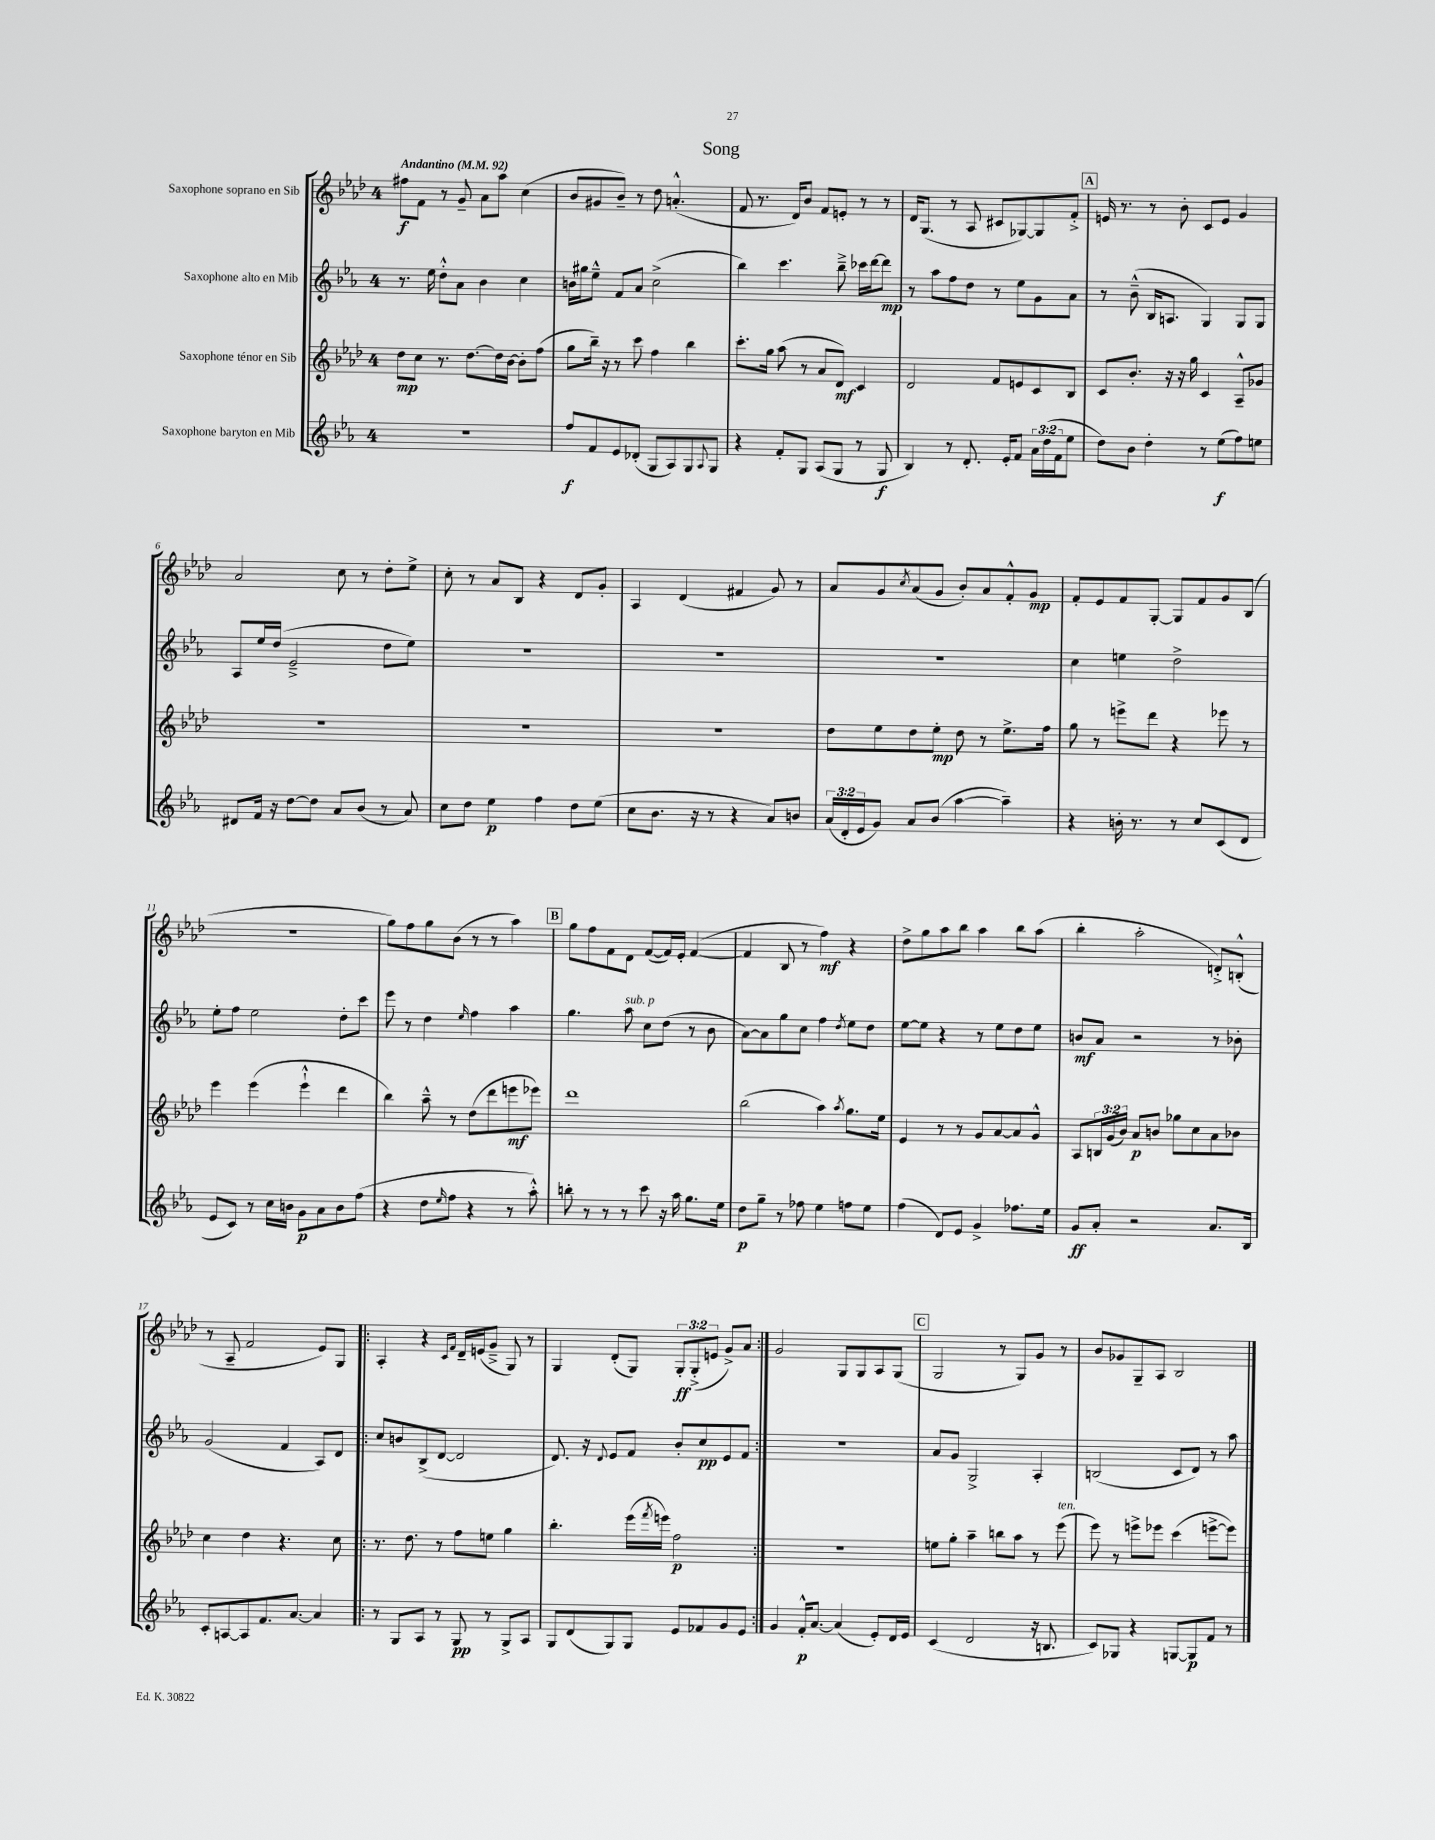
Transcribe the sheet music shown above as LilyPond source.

\header { title = "Song" }
<<
\new StaffGroup <<
\new Staff = "s0" \with { instrumentName = "Saxophone soprano en Sib" } {
    \clef treble \key aes \major \once \override Staff.TimeSignature.style = #'single-digit \time 4/4 \override Staff.TupletNumber.text = #tuplet-number::calc-fraction-text \tempo "Andantino" 4 = 92
    fis''8\f f'8 r8 g'8-- aes'8 aes''8 c''4( |
    bes'8 gis'8 bes'8--) r8 des''8 a'4.-.-^( |
    f'8 r8. des'16) bes'8 f'8 e'8-. r8 r8 |
    des'16 g8.( r8 aes8 cis'8 ges8~) ges8 f'8-.-> |
    \mark \markup { \box "A" } e'16 r8. r8 bes'8-. c'8 e'8 g'4 |
    aes'2 c''8 r8 des''8-. ees''8-> |
    c''8-. r8 aes'8 bes8 r4 des'8 g'8-. |
    aes4 des'4( fis'4 g'8) r8 |
    aes'8 g'8 \acciaccatura { c''8 } aes'8( g'8 bes'8-.) aes'8 f'8-.-^ g'8\mp |
    f'8-. ees'8 f'8 g8~-. g8 f'8 g'8 bes8( |
    R1 |
    g''8) f''8 g''8 bes'8( r8 r8 aes''4) |
    \mark \markup { \box "B" } g''8 f''8 f'8 des'8 f'8~( f'16) ees'16-. f'4~( |
    f'4 bes8 r8 f''4\mf) r4 |
    des''8-> g''8 aes''8 bes''8 aes''4 bes''8 aes''8( |
    bes''4-. aes''2-. d'8-.->) b8-.-^( |
    r8 aes8-- f'2 ees'8) g8 |
    \repeat volta 2 { aes4-. r4 \grace { c'16 f'16 } des'16-- e'16( g'8---> g8) r8 |
    g4 des'8-.( g8) \tuplet 3/2 { g8-.\ff g8-.->( e'8 } g'8->) aes'8 | }
    g'2 g8 g8 aes8 g8( |
    \mark \markup { \box "C" } g2 r8 g8) g'8 r8 |
    bes'8 ges'8 g8-- aes8 bes2 \bar "|." |
}
\new Staff = "s1" \with { instrumentName = "Saxophone alto en Mib" } {
    \clef treble \key ees \major \once \override Staff.TimeSignature.style = #'single-digit \time 4/4
    r8. ees''16 d''8-.-^ aes'8 bes'4 c''4 |
    b'16 gis''16 ees''8---^ f'8 aes'8 c''2->( |
    bes''4) c'''4. bes''8---> ces'''16 d'''16~ d'''8\mp |
    r8 aes''8 f''8 d''8 r8 ees''8 g'8 aes'8 |
    \mark \markup { \box "A" } r8 bes'8---^( bes16 a8. g4) g8 g8 |
    aes8 ees''16 d''16( ees'2---> d''8 ees''8) |
    R1 |
    R1 |
    R1 |
    c''4 e''4 d''2-> |
    ees''8-. f''8 ees''2 d''8-. c'''8 |
    ees'''8 r8 d''4 \grace { ees''16 } f''4 aes''4 |
    \mark \markup { \box "B" } g''4. aes''8^\markup { \italic "sub. p" } c''8 d''8( r8 bes'8 |
    aes'8~) aes'8 g''8 c''8 f''4 \acciaccatura { d''8 } ees''8 d''8 |
    ees''8~ ees''8 r4 r8 ees''8 d''8 ees''8 |
    b'8\mf aes'8 r2 r8 bes'8-. |
    g'2( f'4 aes8) d'8 |
    \repeat volta 2 { c''8 b'8 bes8->( d'8~ d'2 |
    d'8.) r16 \appoggiatura { d'8 } ees'8 f'8 bes'8-. c''8\pp ees'8 f'8 | }
    R1 |
    \mark \markup { \box "C" } aes'8 g'8 g2-> aes4-. |
    b2( c'8 d'8) r8 aes''8 \bar "|." |
}
\new Staff = "s2" \with { instrumentName = "Saxophone ténor en Sib" } {
    \clef treble \key aes \major \once \override Staff.TimeSignature.style = #'single-digit \time 4/4 \override Staff.TupletNumber.text = #tuplet-number::calc-fraction-text
    des''8\mp c''8 r8. des''8.~ des''16 bes'16~ bes'8-. f''8( |
    g''8 bes''16--) r16 r8 c'''8 f''4 bes''4 |
    c'''8.-. g''16 aes''8( r8 aes'8 des'8\mf) c'4 |
    des'2 f'8 e'8 c'8 bes8 |
    \mark \markup { \box "A" } c'8 bes'8.-. r16 r16 g''16 c'4 aes8---^ ges'8 |
    R1 |
    R1 |
    R1 |
    des''8 ees''8 des''8 ees''8-.\mp des''8 r8 ees''8.-> f''16 |
    g''8 r8 e'''8-> des'''8 r4 ees'''8 r8 |
    ees'''4 ees'''4( ees'''4-!-^ des'''4 |
    bes''4) aes''8---^ r8 des''8( des'''8 e'''8\mf ees'''8) |
    \mark \markup { \box "B" } des'''1 |
    bes''2( aes''4) \acciaccatura { aes''8 } g''8. ees''16 |
    ees'4 r8 r8 g'8 aes'8~ aes'8 g'8-^ |
    aes8 \tuplet 3/2 { b16 g'16( bes'16) } aes'8\p b'8 ges''8 c''8 aes'8 bes'8 |
    c''4 des''4 r4. c''8 |
    \repeat volta 2 { r8. des''8. r8 f''8 e''8 g''4 |
    bes''4.-. ees'''16( \acciaccatura { f'''8 } e'''16) f''2\p | }
    r1 |
    \mark \markup { \box "C" } e''8 g''8-. aes''4-- b''8 aes''8 r8 ees'''8^\markup { \italic "ten." }( |
    ees'''8) r8 e'''8-> ees'''8 c'''4( e'''8~-> e'''8) \bar "|." |
}
\new Staff = "s3" \with { instrumentName = "Saxophone baryton en Mib" } {
    \clef treble \key ees \major \once \override Staff.TimeSignature.style = #'single-digit \time 4/4 \override Staff.TupletNumber.text = #tuplet-number::calc-fraction-text
    R1 |
    f''8\f f'8 ees'8 des'8-.( g8 aes8) g8 \appoggiatura { aes8 } g8 |
    r4 f'8-. g8 aes8( g8 r8 g8\f |
    bes4) r8 d'8.-. ees'16-. f'8 \tuplet 3/2 { aes'16 d''16( f'16 } ees''8 |
    \mark \markup { \box "A" } d''8) bes'8 d''4-. r8 ees''8\f( f''8) e''8 |
    dis'8 f'16 r16 d''8~ d''8 aes'8 bes'8( r8 aes'8) |
    c''8 d''8 ees''4\p f''4 d''8 ees''8( |
    c''8 bes'8. r16 r8 r4 aes'8) b'8 |
    \tuplet 3/2 { aes'16( d'16-. ees'16 } g'8) aes'8 bes'8( aes''4~ aes''4--) |
    r4 b'16-. r8. r8 c''8 c'8( d'8 |
    ees'8 c'8) r8 c''16 b'16 g'8\p aes'8 b'8 f''8( |
    r4 d''8 \grace { ees''16 } f''8 r4 r8 aes''8-.-^) |
    \mark \markup { \box "B" } b''8-. r8 r8 r8 c'''8 r16 aes''16 g''8. ees''16 |
    d''8\p g''8-- r8 fes''8 ees''4 f''8 ees''8 |
    f''4( d'8) ees'8 g'4-> fes''8. ees''16 |
    g'8\ff aes'8-. r2 aes'8. bes16 |
    c'8-. a8~ a8 f'8. aes'8.~ aes'4 |
    \repeat volta 2 { r8 g8 aes8 r8 g8\pp r8 g8-> aes8 |
    g8 d'8( g8) g8 ees'8 fes'8 g'8 ees'8 | }
    g'4 f'16-.-^\p aes'8.~ aes'4( ees'8-.) d'16 ees'16 |
    \mark \markup { \box "C" } c'4( d'2 r16 b8. |
    c'8) ges8 r4 g8~ g8\p f'8 r8 \bar "|." |
}
>>
>>
